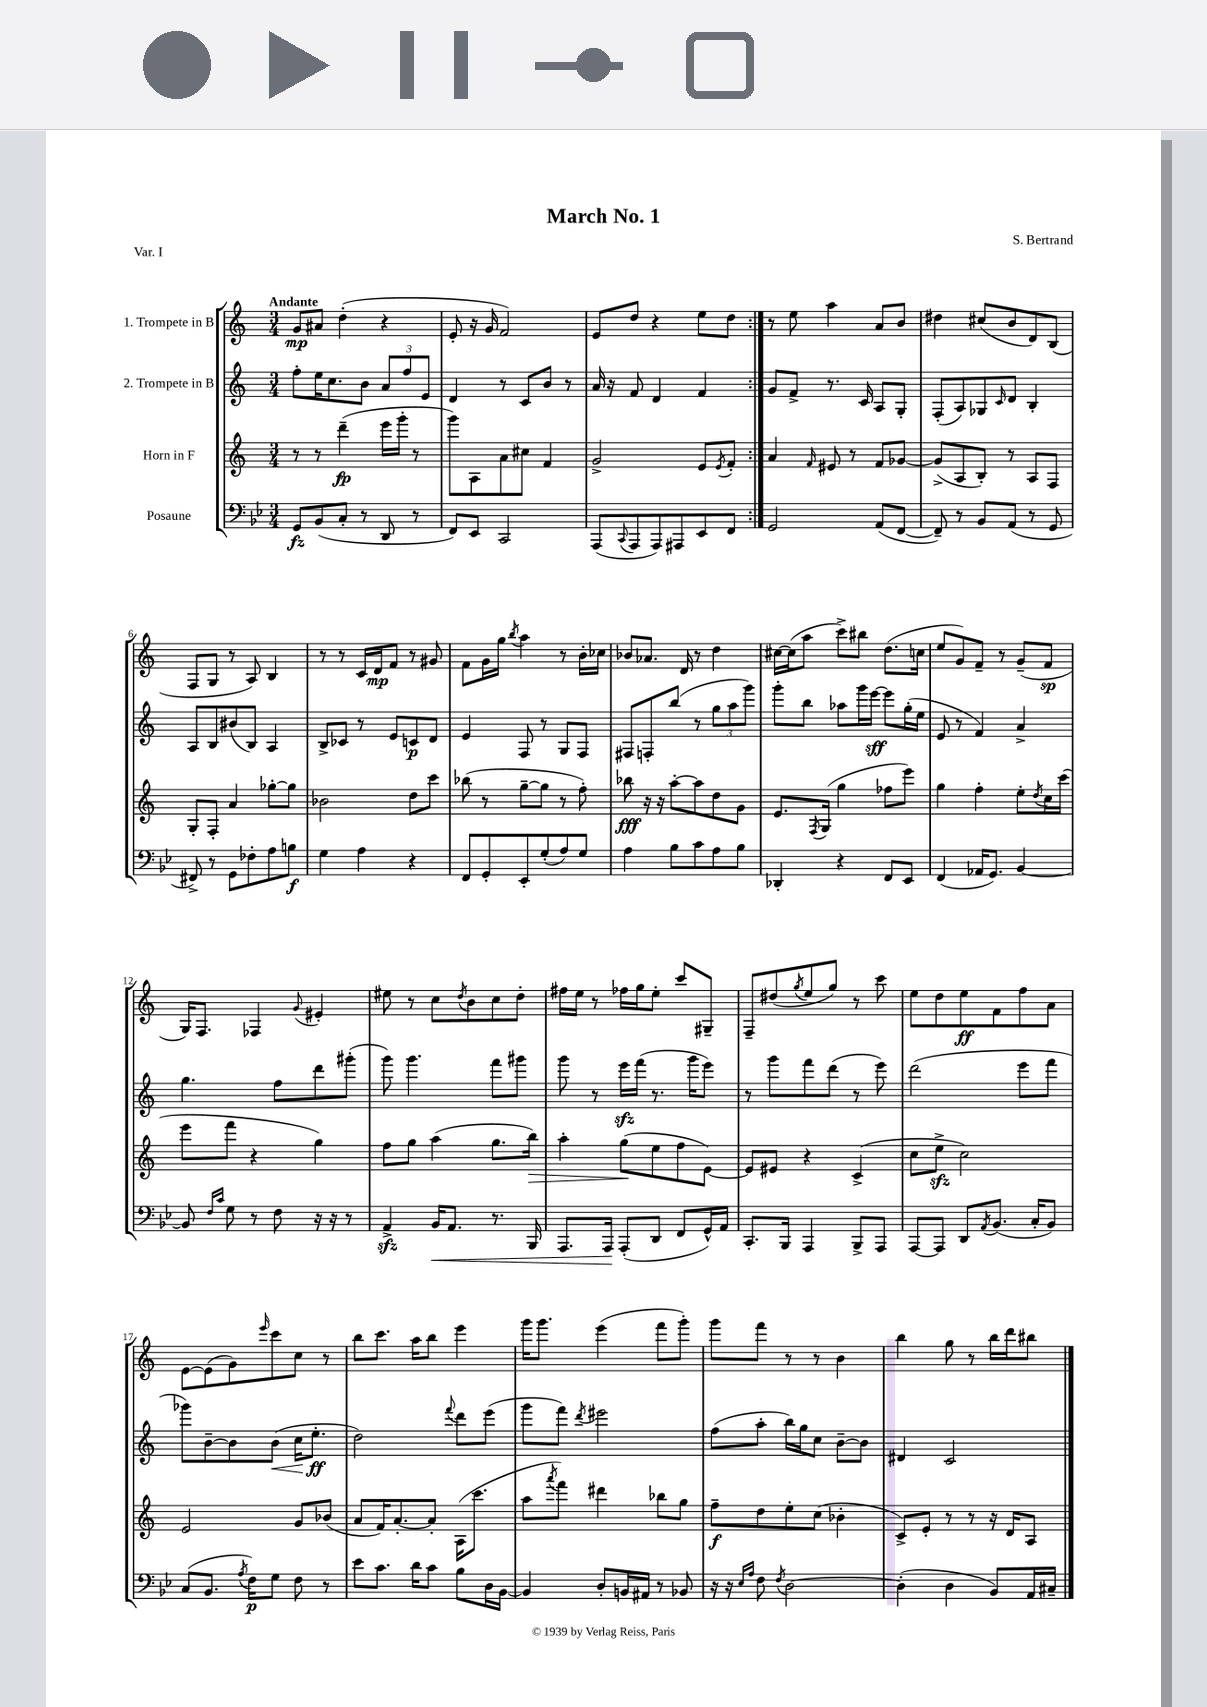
\header { title = "March No. 1" composer = "S. Bertrand" piece = "Var. I" }
<<
\new StaffGroup <<
\new Staff = "s0" \with { instrumentName = "1. Trompete in B" } {
    \clef treble \key c \major \numericTimeSignature \time 3/4 \tempo "Andante"
    \repeat volta 2 { g'8\mp ais'8 d''4-.( r4 |
    e'8-. r16 g'16 f'2) |
    e'8 d''8 r4 e''8 d''8 | }
    r8 e''8 a''4 a'8 b'8 |
    dis''4 cis''8( b'8 d'8) b8( |
    f8 g8 r8 a8) b4 |
    r8 r8 c'16 d'16\mp f'8 r8 gis'8 |
    f'8 g'16 g''16 \acciaccatura { b''8 } a''4 r8 b'16-. ces''16 |
    bes'8 aes'8. d'16 r8 d''4 |
    cis''16~ cis''16( a''8 c'''8->) bis''8 d''8.( c''16 |
    e''8 g'8) f'8-- r8 g'8--( f'8\sp |
    g16) f8. fes4 \appoggiatura { g'8 } eis'4-. |
    eis''8 r8 c''8 \acciaccatura { d''8 } b'8 c''8 d''8-. |
    fis''16 e''16 r8 fes''16 g''16 e''8-. c'''8 gis8-- |
    f8-- dis''8( \acciaccatura { g''8 } e''8 g''8) r8 c'''8 |
    e''8 d''8 e''8\ff f'8 f''8 a'8 |
    e'8~ e'8( g'8) \grace { e'''16 } c'''8 c''8 r8 |
    b''8 c'''8. a''16 b''8 e'''4 |
    g'''16 g'''8. e'''4( f'''8 g'''8-.) |
    g'''8 f'''8 r8 r8 b'4 |
    b''4 g''8 r8 b''16 d'''16 bis''8 \bar "|." |
}
\new Staff = "s1" \with { instrumentName = "2. Trompete in B" } {
    \clef treble \key c \major \numericTimeSignature \time 3/4
    \repeat volta 2 { f''8-. e''16 c''8. b'8 \tuplet 3/2 { a'8 f''8 e'8 } |
    d'4 r8 c'8 b'8 r8 |
    a'16 r16 f'8 d'4 f'4 | }
    g'8 f'8-> r8. c'16 a8 g8-. |
    f8-.( a8) ges8 \grace { c'16 } d'8 b4-. |
    a8 b8 bis'8( b8) a4 |
    b8-> ces'8 r8 e'8 c'8\p d'8 |
    e'4 f8 r8 g8 f8 |
    fis8 f8-. b''8( r8 \tuplet 3/2 { g''8 a''8 g'''8) } |
    g'''8-. b''8 aes''8 g'''16 e'''16~\sff e'''8 g''16-.( e''16 |
    e'8 r8 f'4) a'4-> |
    g''4. f''8 d'''8 gis'''8-.( |
    g'''8) g'''4. f'''8 gis'''8 |
    g'''8 r8 e'''16\sfz f'''16( r8. g'''16 e'''8) |
    r8 g'''8 f'''8 d'''8( r8 e'''8) |
    d'''2( e'''8 f'''8 |
    ges'''8) b'8~-- b'8 b'8\<( c''16 e''8.-.\ff\! |
    d''2) \appoggiatura { f'''8 } d'''8 e'''8( |
    g'''8 f'''8) \acciaccatura { d'''8 } eis'''2 |
    f''8( a''8-. b''16) g''16 c''8 b'8~-- b'8 |
    dis'4 c'2 \bar "|." |
}
\new Staff = "s2" \with { instrumentName = "Horn in F" } {
    \clef treble \key c \major \numericTimeSignature \time 3/4
    \repeat volta 2 { r8 r8 d'''4--\fp( e'''16 g'''16-. r8 |
    g'''8) a8 a'8 cis''8 f'4 |
    g'2-> e'8 \acciaccatura { e'8 } f'8-. | }
    a'4 \grace { f'16 } eis'8 r8 f'8 ges'8~ |
    ges'8->( a8 b8-.) r8 a8 f8 |
    g8-. f8-. a'4 ges''8~-. ges''8 |
    bes'2 d''8 c'''8 |
    bes''8( r8 g''8~-- g''8 r8 f''8-.) |
    bes''8\fff r16 r16 a''8~-. a''8 d''8 g'8 |
    e'8. \acciaccatura { f8 } g16( g''4 fes''8 e'''8) |
    g''4 f''4-. e''8-. \acciaccatura { d''8 } c''16 c'''16( |
    e'''8 f'''8 r4 g''4) |
    f''8 g''8 a''4( g''8. b''16\>) |
    a''4-. g''8\!( e''8 f''8 e'8~) |
    e'8 eis'8 r4 c'4->( |
    c''8 e''8->\sfz c''2) |
    e'2 g'8 bes'8( |
    a'8 f'16) a'8.~-. a'8-. a16( c'''8. |
    a''8 \acciaccatura { a'''8 } f'''8) dis'''4 bes''8 g''8 |
    f''8--\f d''8 e''8-. c''8( bes'4-. |
    c'8->) e'8-. r8 r8 r16 d'16 a8 \bar "|." |
}
\new Staff = "s3" \with { instrumentName = "Posaune" } {
    \clef bass \key bes \major \numericTimeSignature \time 3/4
    \repeat volta 2 { g,8\fz bes,8( c8-. r8 d,8 r8 |
    f,8) ees,8 c,2 |
    a,,8( \appoggiatura { c,8 } a,,8 a,,8) ais,,8 ees,8 f,8 | }
    g,2 a,8( f,8~ |
    f,8--) r8 bes,8 a,8( r8 g,8 |
    fis,8->) r8 g,8 fes8-. a8 b8\f |
    g4 a4 r4 |
    f,8 g,8-. ees,8-. g8-.( a8) g8 |
    a4 bes8 c'8 a8 bes8 |
    des,4-. r4 f,8 ees,8 |
    f,4( aes,16 g,8.) bes,4~ |
    bes,8 \grace { f16 c'16 } g8 r8 f8 r16 r16 r8 |
    a,4->\sfz bes,16\< a,8. r8. bes,,16 |
    a,,8. a,,16\! a,,8-.( d,8 f,8 g,16-^) a,16 |
    c,8.-. bes,,16 a,,4 bes,,8-> a,,8 |
    a,,8~ a,,8 d,8 \acciaccatura { a,8 } bes,8.( c16-. bes,8) |
    c8( bes,8. \acciaccatura { a8 } f16\p) g8 f8 r8 |
    ees'8 c'8. d'16 c'8 bes8 d16 bes,16~ |
    bes,4 d8-. b,16 ais,16 r8 bes,8 |
    r16 r16 \grace { ees16 a16 } f8 \acciaccatura { f8 } d2~ |
    d4-.( d4 bes,8) a,16 cis16-- \bar "|." |
}
>>
>>
